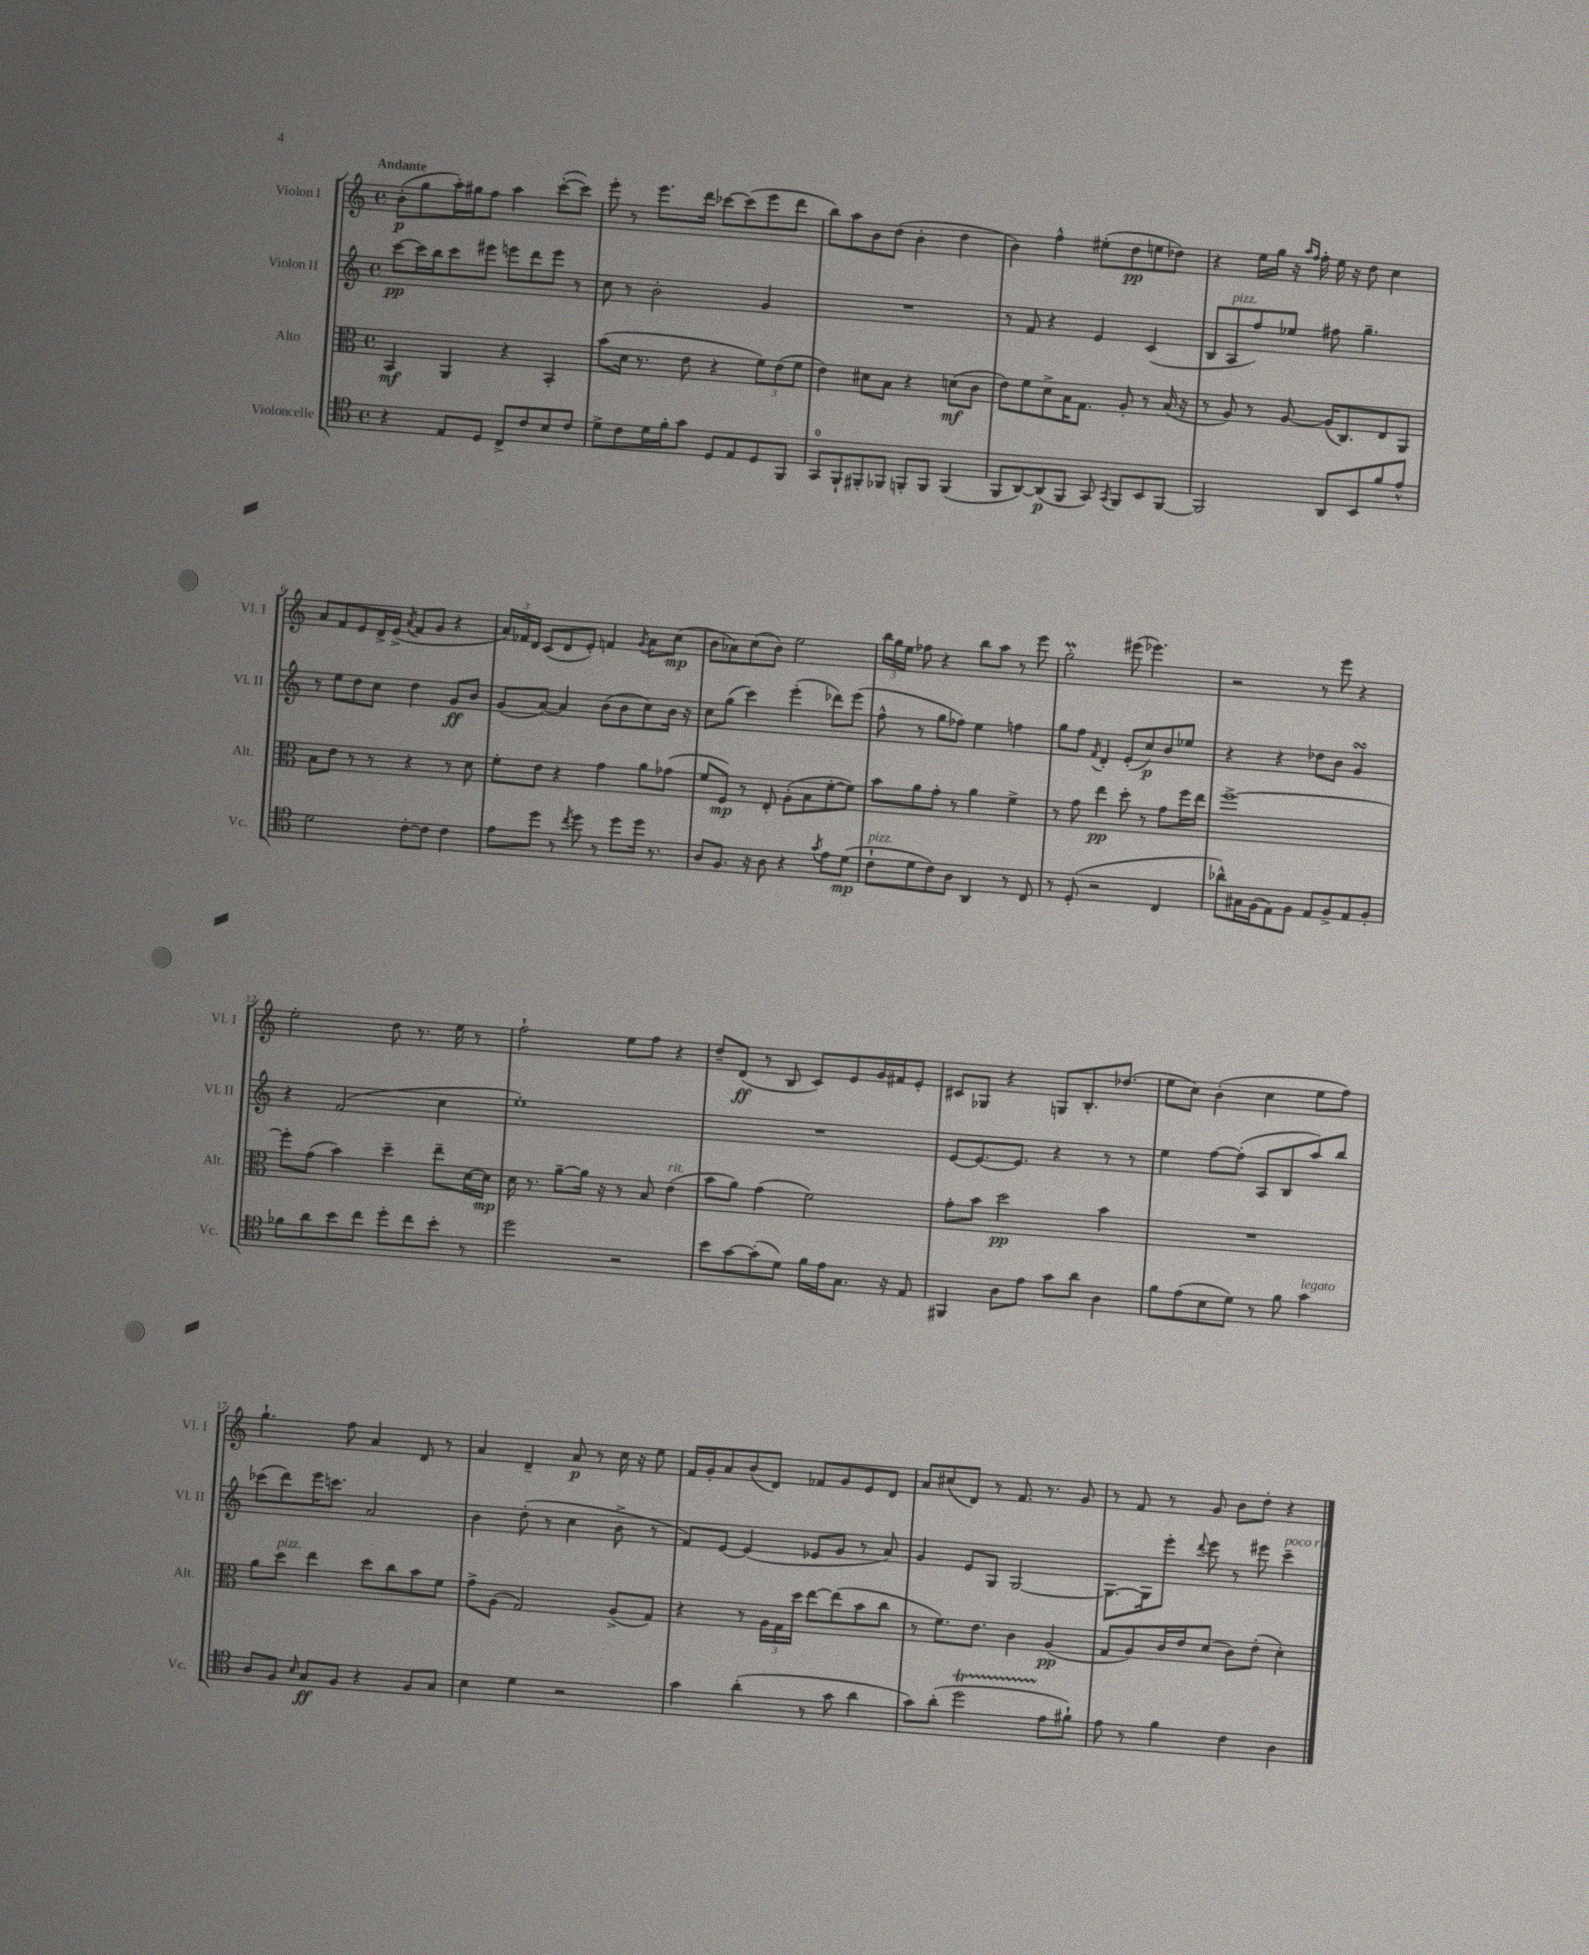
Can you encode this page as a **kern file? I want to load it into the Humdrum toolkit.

**kern	**kern	**kern	**kern
*staff4	*staff3	*staff2	*staff1
*clefC4	*clefC3	*clefG2	*clefG2
*k[]	*k[]	*k[]	*k[]
*M4/4	*M4/4	*M4/4	*M4/4
*met(c)	*met(c)	*met(c)	*met(c)
4r	4BB/	[8ccc\L	(8b'\L
.	.	16ccc\]L	8gg\
.	.	16bb\J	.
8E/L	4AA/	8ccc\	16aa'\L)
.	.	.	16gg#\J
8D/J	.	8eee#\J	8ff\J
8C^/L	4r	8eee\L	4aa\
8c/	.	8ddd\	.
8B/	4BB'/	8eee\J	([8ccc'\L
8c/J	.	8r	8ccc\]J)
=	=	=	=
8d^\L	(8b\L	8cc\	8eee'\
8c\	16d\Jk	8r	8r
.	8.r	.	.
16d\L	.	2b'\	8.eee\L
16f'\J	.	.	.
8g\J	8e\	.	.
.	.	.	16ddd\Jk
8D/L	4r	.	[8ccc-\L
8E/	.	.	(8ccc-\]
8D/	12f\L)	4g/	8eee\
.	(12e\	.	.
8FF/J	.	.	8ddd\J
.	12f\J	.	.
=	=	=	=
8GG/L	4e\)	1r	8bb\L)
8FF`/	.	.	8aa\
8FF#'/	8d#\L	.	8b\
8FF-/J	8B\J	.	(8dd\J
8FF'/L	4r	.	4b'\
8FF/J	.	.	.
(4FF/	(8d\L	.	4dd\
.	8c\J	.	.
=	=	=	=
8FF/L	8e\L)	8r	4b\)
[8AA/)	8f\	8f/	.
(8AA/]	8d^\	4r	4ff^^\
8FF/J	16B\K	.	.
.	8.G\J	.	.
8GG/)	.	4e/	(8ee#'\L
8qGG/	.	.	.
8FF/L	8A'/	.	8dd\
8BB/	8r	(4c/	8ee\
[8FF/J	(16B/	.	8dd-\J)
.	16r	.	.
=	=	=	=
2FF/]	8r	8B/L	4r
.	8A/)	8A/	.
.	8r	8ff/)	16ee\LL
.	.	.	16gg\JJ
.	[8A/	8ee-/J	16r
.	.	.	16qqaa/LL
.	.	.	16qqff/JJ
.	.	.	16ff'\
8AA/L	(16A/]LK	8ff#\	16ee\
.	8.C/)	.	16r
8BB/	.	4.gg~\	8dd\
8f/	8E/	.	4cc\
8e^^/J	8AA/J	.	.
=	=	=	=
2d\	8B\L	8r	8a/L
.	8e\J	8ee\L	8f/
.	8r	8dd\	8e/
.	8r	8cc\J	16d^/L
.	.	.	(16e^/JJ
.	.	.	8qa/
[8c'\L	4r	4dd\	8f/L
8c\]J	.	.	8g/J
4c\	8r	8g/L	4r
.	8d\	8b/J	.
=	=	=	=
8e\L	8f'\L	(8g/L	24a/LL)
.	.	.	24f-/
.	.	.	24d/JJ
8dd\J	8e\J	[8a/J)	(8c/L
8r	4r	4a/]	8d/
8qcc/	.	.	.
8dd\	.	.	8e'/J)
8r	4g\	(8b\L	4f/
8dd\L	.	8b\	.
.	.	.	8qg/
16dd\Jk	8a\L	8cc\)	8a\L
8.r	.	.	.
.	(8g-\J	16b\Jk	(8cc\J
.	.	16r	.
=	=	=	=
8A/L	8f/L	8cc\L	8b\L
8.F/J	8F/J)	(8gg\J	8a-\)
.	8r	4ccc\)	(8cc\
16r	.	.	.
8A\	8E'/	.	8b\J)
4r	(8A'\L	(4eee'\	2ee\
.	8B\	.	.
8qg/	.	.	.
8e\L	[8f'\	8ddd-\L)	.
(8d\J	8f\]J)	(8eee\J	.
=	=	=	=
8c`\L	8b\L	8ff^^\	24bb\LL
.	.	.	24gg\
.	.	.	24ee\JJ
8d\	8a\	8r	8ff-\
8c\)	8g'\J	8gg\L	4r
8A\J	8r	8ff-\J)	.
4AA/	4a\	4ee\	8bb\L
.	.	.	8aa\J
8r	4f^\	4ff\	8r
8C/	.	.	8eee\
=	=	=	=
8r	8r	8gg\L	2gg'\
(8D'/	8g\	8ff\J	.
.	.	8qf/	.
2r	4ee\	4d'/	.
.	8dd'\	(8e'/L	(8eee#\
.	8r	8cc/)	4.eee-\)
4C/	8g\L	8b/	.
.	16ff\L	8ee-/J	.
.	16ee\JJ	.	.
=	=	=	=
8a-^^\L)	[1ff^	4r	2r
16G#\L	.	.	.
(16F\J	.	.	.
8E\)	.	4r	.
8F\J	.	.	.
8E/L	.	8dd-\L	8r
8F^/	.	8b\J	8eee\
8E/	.	4g/	4r
8F'/J	.	.	.
=	=	=	=
8f-\L	8ff'\]L	4r	2ee'\
8a\	(8g\J	.	.
8b\	4b\)	(2f/	.
8cc\J	.	.	.
8dd'\L	4dd~\	.	8dd\
8cc\	.	.	8.r
8b'\J	8ee~\L	4cc\	.
.	.	.	16ee\
8r	[16d\L	.	8r
.	16d\]JJ	.	.
=	=	=	=
2dd\	16d\	1ee')	2ff`\
.	8.r	.	.
.	[8a~\L	.	.
.	16a\]Jk	.	.
.	16r	.	.
2r	8r	.	8ee\L
.	8B/	.	8ff\J
.	(4e\	.	4r
=	=	=	=
8b\L	8b\L	1r	8dd~/L
[8g\	8a\J)	.	(8d/J
(8g'\]	(4g\	.	8r
8d\J)	.	.	8B/
16f\LL	2f\)	.	8c/L)
16e\J	.	.	.
8.G\J	.	.	8e/
.	.	.	16g/L
16r	.	.	16f#/J
8E/	.	.	8e'/J
=	=	=	=
4FF#/	8g'\L	[8e/L	8c#/L
.	8b\J	8.e/_	8G-/J
8A\L	2dd\	.	4r
.	.	8.e/]J	.
8e\J	.	.	.
8g\L	.	4r	8G/L
8a\J	.	.	8.B'/
4A\	4b\	8r	.
.	.	.	(8.dd-/J
.	.	8r	.
=	=	=	=
8f\L	1r	4ee\	8ee\L
(8e\	.	.	8cc\J)
8B\	.	[8ff\L	(4b'\
8d\J)	.	(8ff'\]J	.
8r	.	8A/L	4cc\
8f\	.	8B/	.
4g\	.	8aa/)	8ee\L
.	.	8bb/J	8ff\J)
=	=	=	=
8A/L	8a\L	(8ccc-\L	4.gg`\
8F/J	8dd\J	8ddd\)	.
16qqB/	.	.	.
8G/L	4ee\	16eee\K	.
.	.	8.ccc\J	.
8F/J	.	.	8ff\
4r	8dd\L	2a/	4a/
.	8cc\	.	.
8F/L	8b\	.	8d/
8G/J	8f\J	.	8r
=	=	=	=
4B\	8g^\L	4b\	4a/
.	(8A\J	.	.
4d\	2G/)	(8dd'\	4d~/
.	.	8r	.
2r	.	4cc\	8a/
.	.	.	8r
.	(8A^/L	8b^\	16cc\
.	.	.	16r
.	8G/J)	8r	8ee\
=	=	=	=
4g\	4r	8f/L)	16f/LL
.	.	.	16g'/J
.	.	[8e/J	8a/
(4a'\	8r	(4e/]	(8b/
.	24A\LL	.	8d/J)
.	24G\	.	.
.	24dd\JJ	.	.
8r	[8ee\L	8e-/L	8f-/L
8g\	(8ee\]	8g/J	8g/
4a\	8b\	8r	8e/
.	8cc\J	8a/)	8d/J
=	=	=	=
8g\L)	8r	4g/	8a/L
(8a'\J	8.f\L)	.	(8cc#/
2dd\	.	8e/L	8d/J)
.	8.e\J	.	.
.	.	8G/J	8r
.	4c\	[2G/	8.f/
.	.	.	8.r
8e\L	(4A/	.	.
8f#`\J)	.	.	8g/
=	=	=	=
8e\	8G/L	8.G\_L	8r
8r	8A/)	.	8f/
.	.	16G\]k	.
4f\	16c/L	8eee'\J	8r
.	16e/J	.	.
.	.	8qqddd/	.
.	(8d/J	8eee\	8g/
4c\	8c\L)	8r	8b\L
.	(8e'\J	8eee#\	8dd'\J
4A\	4d'\)	4ccc~\	4r
==	==	==	==
*-	*-	*-	*-
